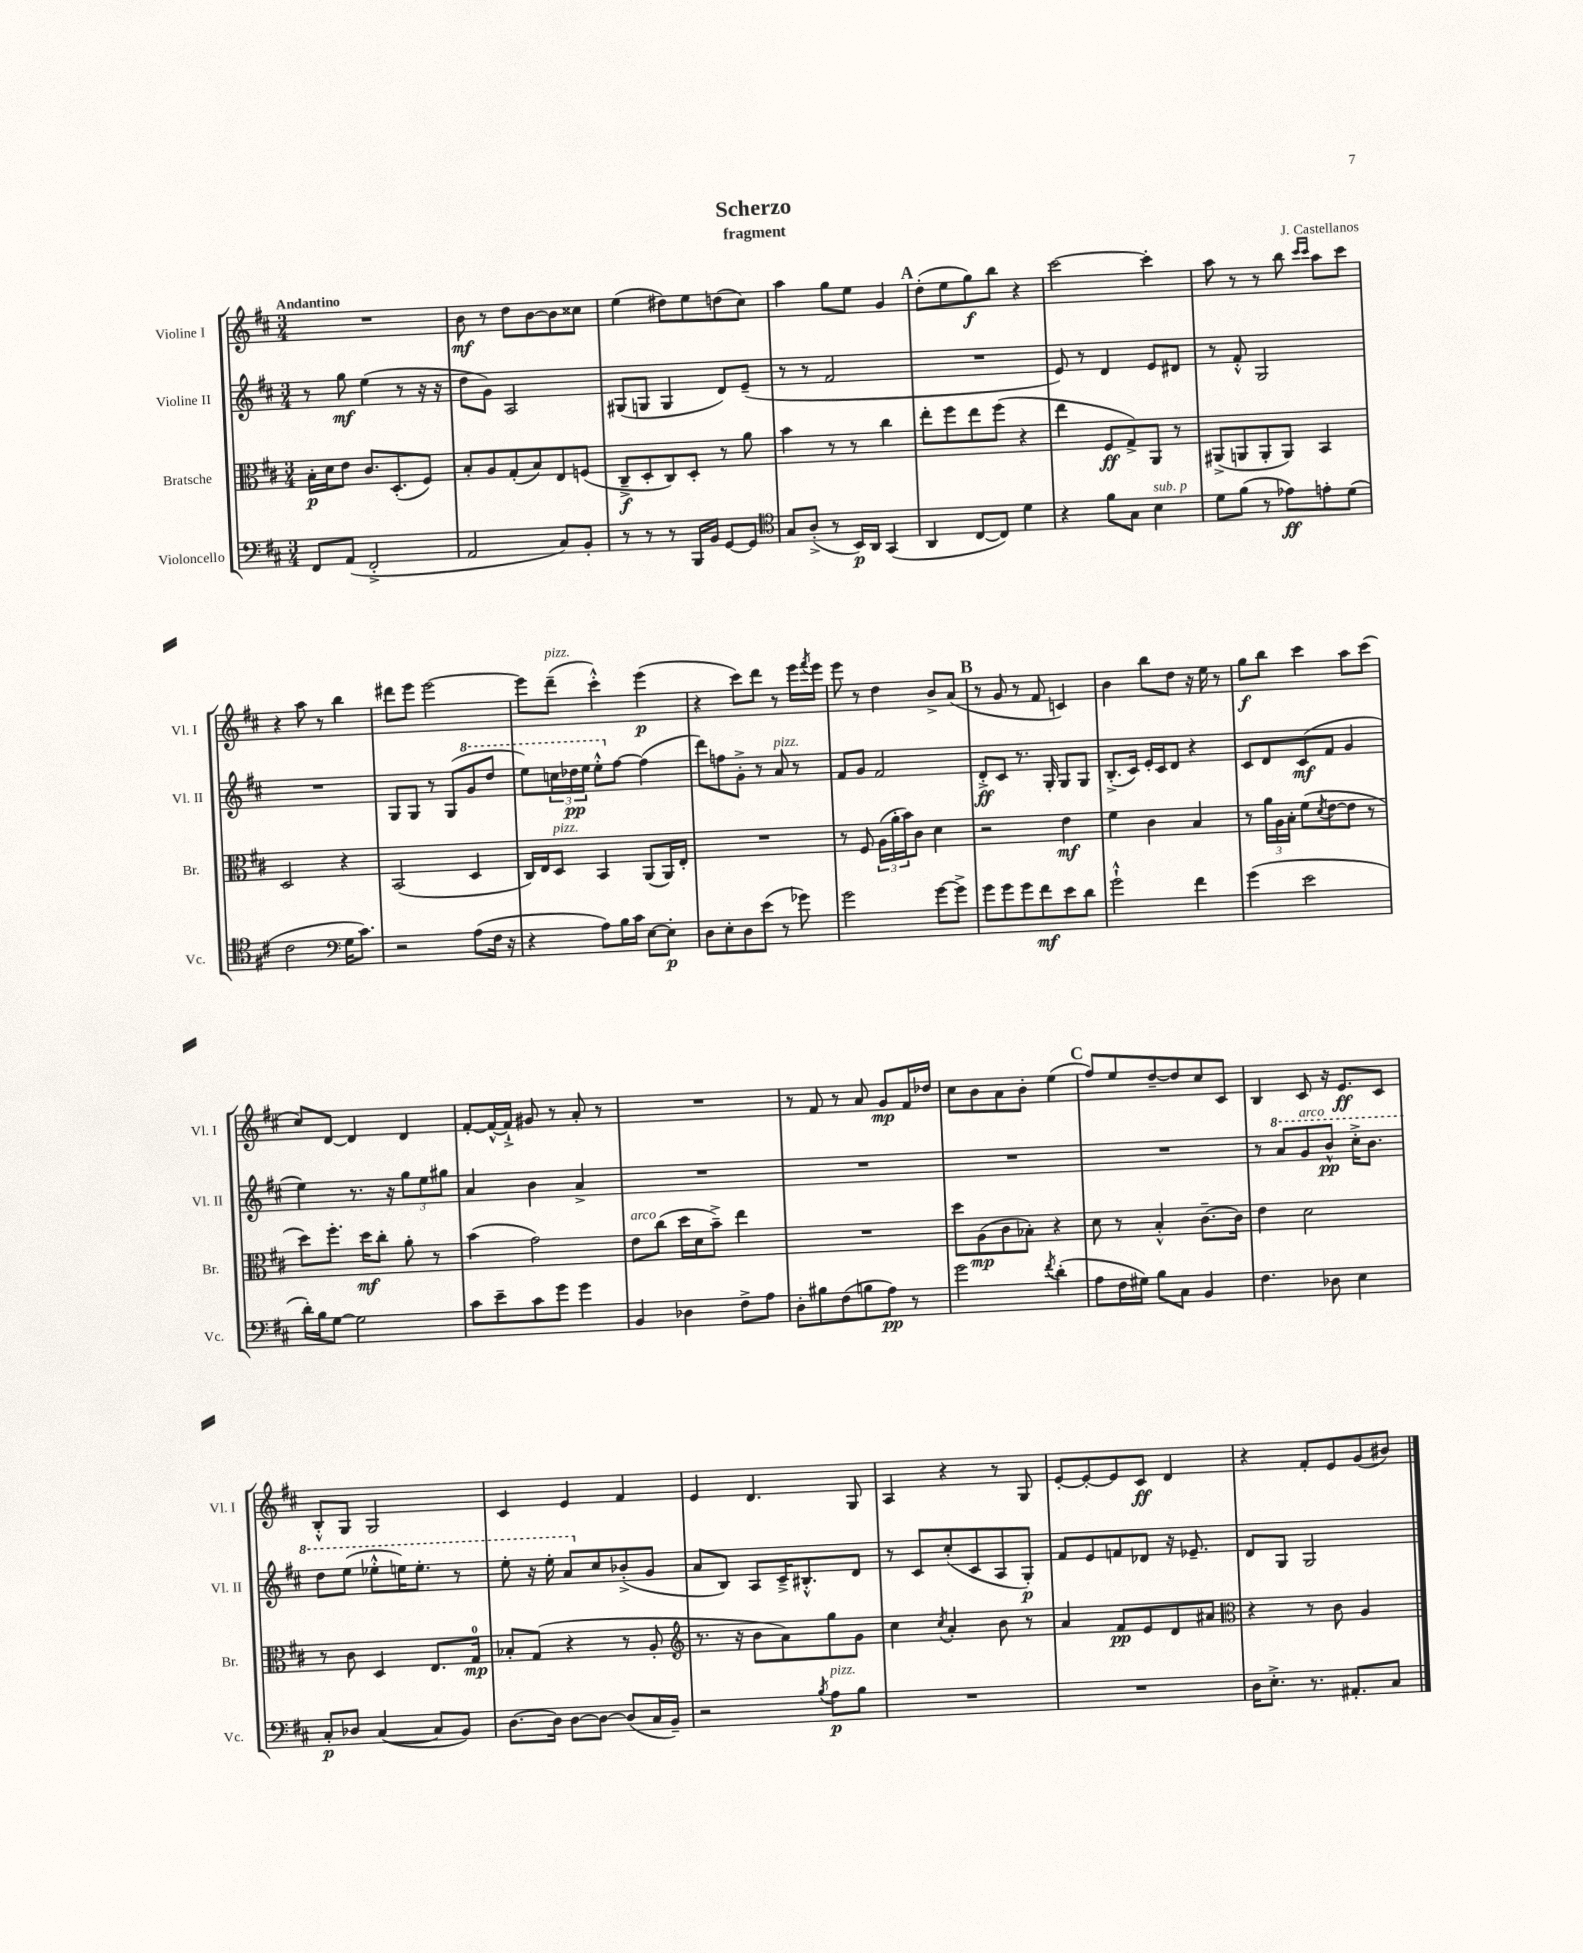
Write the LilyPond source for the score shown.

\header { title = "Scherzo" composer = "J. Castellanos" subtitle = "fragment" }
<<
\new StaffGroup <<
\new Staff = "s0" \with { instrumentName = "Violine I" shortInstrumentName = "Vl. I" } {
    \clef treble \key d \major \numericTimeSignature \time 3/4 \tempo "Andantino"
    R2. |
    b'8\mf r8 d''8 b'8~ b'8 cisis''8 |
    e''4( dis''8) e''8 d''8( cis''8) |
    a''4 g''8 e''8 g'4 |
    \mark \markup { \bold "A" } d''8-.( e''8 g''8\f) b''8 r4 |
    cis'''2~ cis'''4-. |
    a''8 r8 r8 b''8 \grace { cis'''16 cis'''16 } a''8 cis'''8 |
    r4 a''8 r8 b''4 |
    dis'''8 e'''8 e'''2~ |
    e'''8 d'''8--^\markup { \italic "pizz." }( cis'''4-.-^) e'''4\p( |
    r4 cis'''8) d'''8 r8 e'''16 \acciaccatura { fis'''8 } e'''16 |
    e'''8 r8 d''4 b'8-> a'8( |
    \mark \markup { \bold "B" } r8 g'8 r8 fis'8 c'4) |
    b'4 b''8 d''8 r16 e''16 r8 |
    g''8\f b''8 cis'''4 a''8 cis'''8( |
    cis''8) d'8~ d'4 d'4 |
    fis'8~-. fis'16~-^ fis'16-!-> gis'8 r8 a'8-. r8 |
    R2. |
    r8 fis'8 r8 a'8 g'8\mp fis'16 des''16 |
    cis''8 b'8 a'8 b'8-. e''4( |
    \mark \markup { \bold "C" } fis''8) e''8 d''8~-- d''8 cis''8 cis'8 |
    b4 cis'8 r16 e'8.\ff cis'8 |
    b8-.-^ g8 g2 |
    cis'4 e'4 fis'4 |
    e'4 d'4. g8 |
    a4 r4 r8 g8 |
    e'8~-. e'8~-. e'8 cis'8\ff d'4 |
    r4 fis'8-. e'8 g'8( bis'8) \bar "|." |
}
\new Staff = "s1" \with { instrumentName = "Violine II" shortInstrumentName = "Vl. II" } {
    \clef treble \key d \major \numericTimeSignature \time 3/4
    r8 g''8\mf e''4( r8 r16 r16 |
    d''8 g'8) a2 |
    gis8( g8 g4 d'8) e'8--( |
    r8 r8 fis'2 |
    \mark \markup { \bold "A" } R2. |
    e'8) r8 d'4 e'8 dis'8 |
    r8 fis'8-.-^ g2 |
    R2. |
    g8 g8 r8 g8( \ottava #1 g''8 d'''8 |
    e'''8) \tuplet 3/2 { c'''16 des'''16\pp e'''16 } e'''8-.-^ \ottava #0 fis''8~ fis''4( |
    d'''8) f''8 g'8-.-> r8 a'8^\markup { \italic "pizz." } r8 |
    fis'8 g'8 fis'2 |
    \mark \markup { \bold "B" } d'8-.->\ff cis'8 r8. g16-. g8 g8 |
    b8.-.->( cis'16) e'16-. cis'16 d'8 r4 |
    cis'8 d'8 cis'8\mf( fis'8 g'4 |
    e''4) r8. r16 \tuplet 3/2 { g''8 e''8 gis''8 } |
    a'4 b'4 a'4-> |
    R2. |
    R2. |
    R2. |
    \mark \markup { \bold "C" } R2. |
    r8 \ottava #1 a''8 g''8^\markup { \italic "arco" } b''8-^\pp cis'''16-.-> b''8. |
    d'''8 e'''8( ees'''8-.-^ e'''16) e'''8.-. r8 |
    e'''8-. r16 e'''16-. a''8 \ottava #0 cis''8 bes'8-.->( g'8 |
    a'8 b8) a8 cis'16---> bis8.-.-^ d'8 |
    r8 cis'8 cis''8-.( cis'8 a8 g8-.\p) |
    fis'8 e'8 f'8 des'8 r16 ees'8.-- |
    d'8 g8 g2 \bar "|." |
}
\new Staff = "s2" \with { instrumentName = "Bratsche" shortInstrumentName = "Br." } {
    \clef alto \key d \major \numericTimeSignature \time 3/4
    b16-.\p d'16 e'8 cis'8. d8.-.( fis8) |
    b8-. a8 g8-.( b8) e8 f8( |
    cis8--->\f d8-. cis8) d8-. r8 a'8 |
    b'4 r8 r8 cis''4 |
    \mark \markup { \bold "A" } e''8-. fis''8 e''8 fis''8( r4 |
    e''4 fis8\ff g8->) a,8 r8 |
    ais,8->( a,8 a,8-. a,8) b,4 |
    d2 r4 |
    b,2( d4 |
    cis16) e16 d8^\markup { \italic "pizz." } b,4 a,8( a,16) e16-. |
    R2. |
    r8 fis8 \tuplet 3/2 { a16( a'16-. b'16) } cis'8 d'4 |
    \mark \markup { \bold "B" } r2 e'4\mf |
    fis'4 cis'4 b4 |
    r8 \tuplet 3/2 { a'16 a16 b16-. } fis'8( \acciaccatura { d'8 } e'8~ e'8 r8 |
    d''8) fis''8.-. d''16\mf cis''8-. a'8-. r8 |
    b'4( g'2) |
    e'8^\markup { \italic "arco" } cis''8( d''16 d'16 b'8--->) e''4 |
    R2. |
    d''8 a8\mp( cis'8 bes8-.) r4 |
    \mark \markup { \bold "C" } d'8 r8 b4-.-^ cis'8.~-- cis'16 |
    e'4 d'2 |
    r8 cis'8 d4 e8. g16-0\mp |
    bes8-. g8( r4 r8 a8-. |
    \clef treble r8. r16 b'8 a'8) g''8 g'8 |
    cis''4 \acciaccatura { cis''8 } a'4-. b'8 r8 |
    a'4 fis'8\pp e'8 d'8 ais'8 |
    \clef alto r4 r8 cis'8 a4 \bar "|." |
}
\new Staff = "s3" \with { instrumentName = "Violoncello" shortInstrumentName = "Vc." } {
    \clef bass \key d \major \numericTimeSignature \time 3/4
    fis,8 a,8( fis,2-.-> |
    a,2 cis8) b,8-. |
    r8 r8 r8 b,,16 b,16 g,8~ g,8 |
    \clef tenor g8 a8-.->( r8 b,16\p) a,16 g,4( |
    \mark \markup { \bold "A" } a,4 cis8~ cis8) d'4 |
    r4 fis'8 g8 b4^\markup { \italic "sub. p" } |
    d'8 fis'8( r8 ees'8\ff) e'8-. d'8( |
    cis'2 \clef bass g16 cis'8.) |
    r2 a8( fis16 r16 |
    r4 a8) b16 cis'16 e8~ e8-.\p |
    d8 e8-. d8 e'8( r8 ges'8) |
    g'2 g'8~ g'8-> |
    \mark \markup { \bold "B" } g'8 g'8 g'8 fis'8\mf e'8 d'8 |
    g'2-!-^ fis'4 |
    g'4( e'2 |
    d'16-.) b16 g8~ g2 |
    cis'8 e'8-- cis'8 g'8 g'4 |
    b,4 des4 fis8-> a8 |
    d8-. bis8 fis8( b8 a8\pp) r8 |
    g'2 \acciaccatura { fis'8 } d'4-.( |
    \mark \markup { \bold "C" } a8 fis16 gis16) b8 cis8 b,4 |
    fis4. des8 e4 |
    cis8-.\p des8 cis4~( cis8 b,8) |
    d8.~ d16 d8~ d8~ d8( cis16 b,16--) |
    r2 \acciaccatura { b8 } a8\p^\markup { \italic "pizz." } b8 |
    R2. |
    R2. |
    d16 e8.-.-> r8. ais,8.-. cis8 \bar "|." |
}
>>
>>
\layout { \context { \Score \remove "Bar_number_engraver" } }
